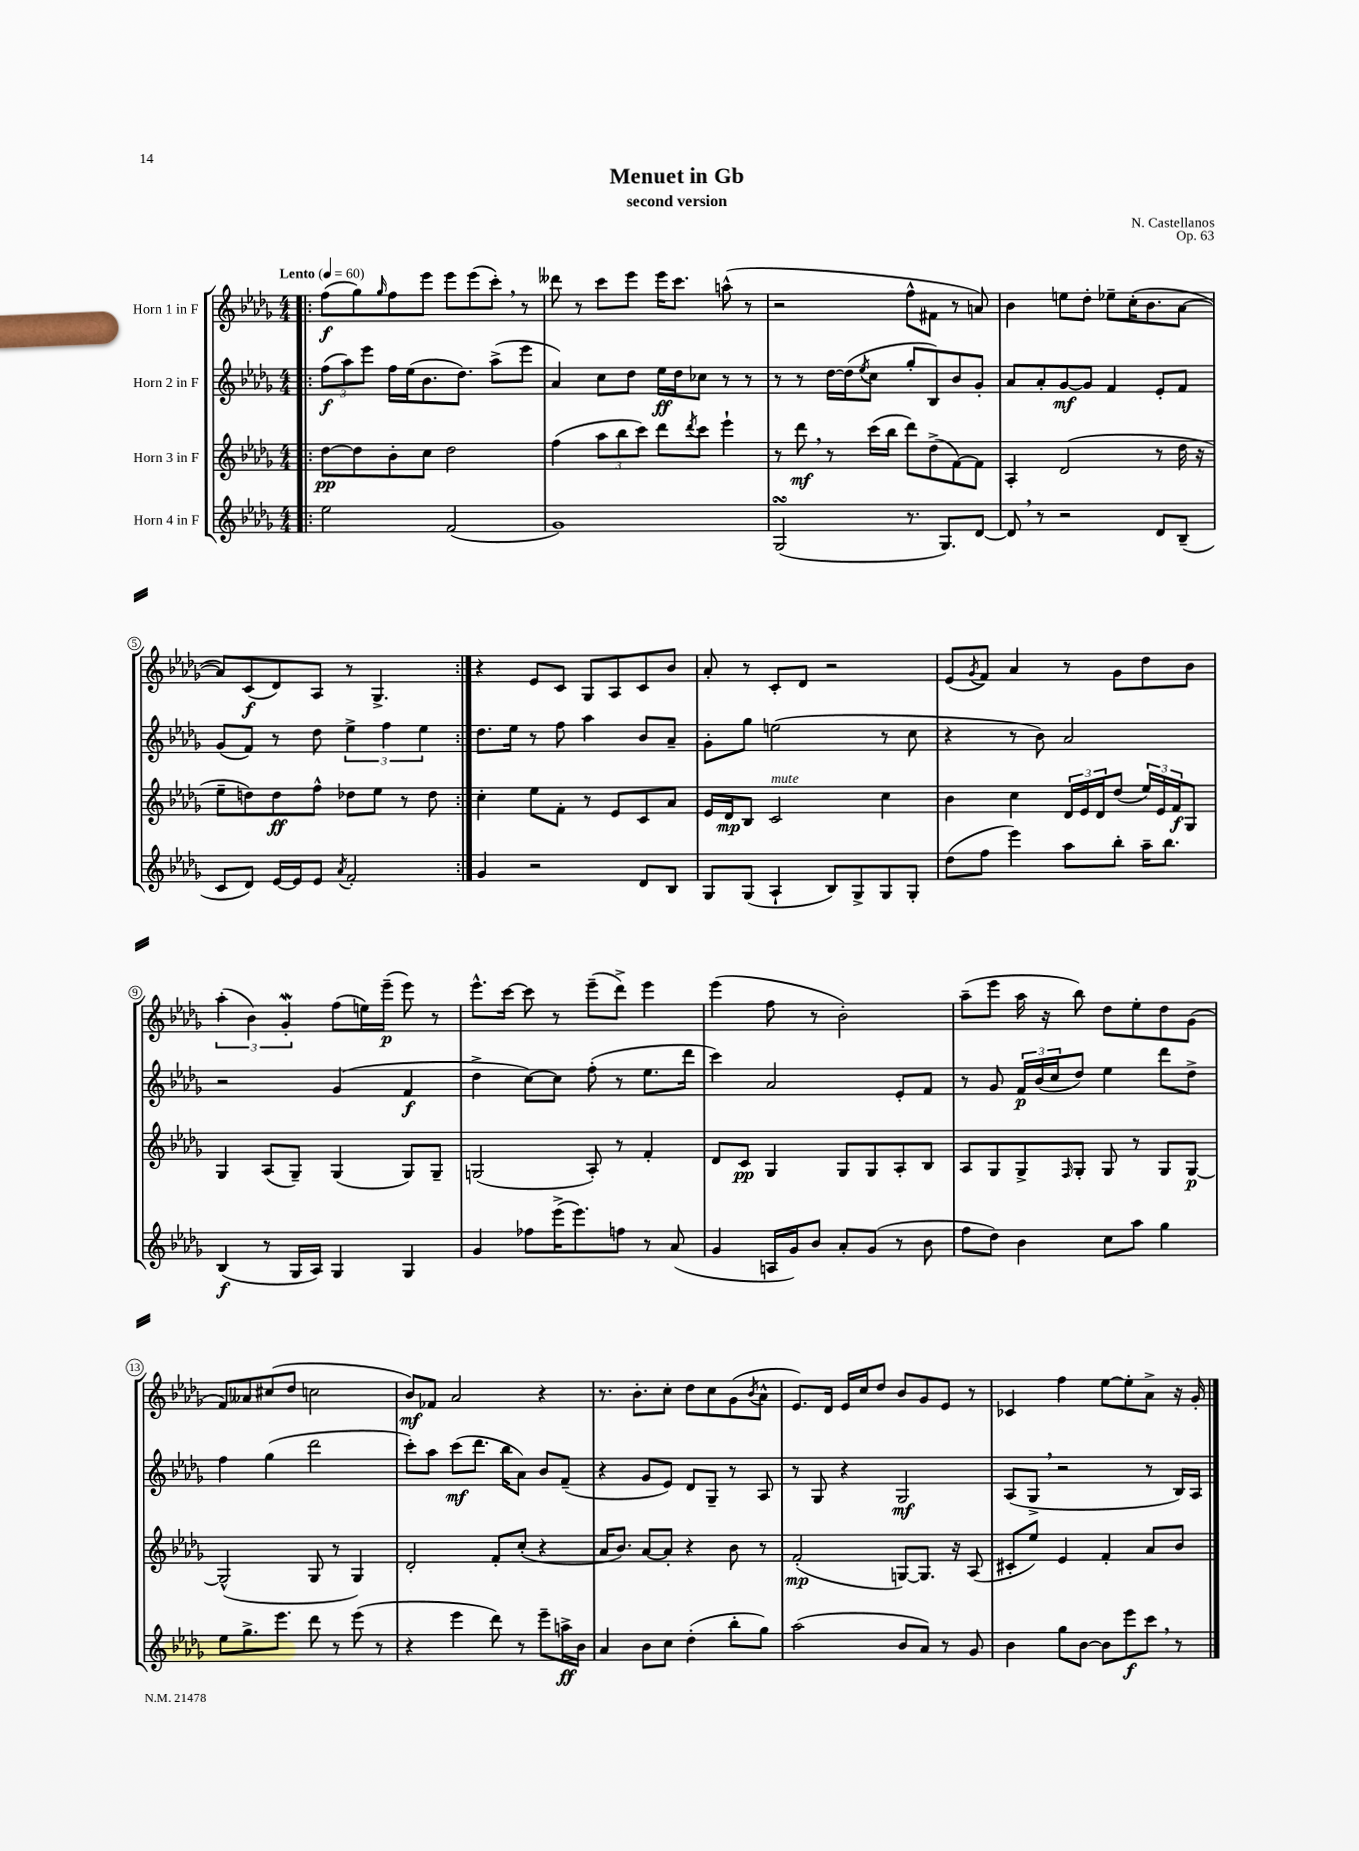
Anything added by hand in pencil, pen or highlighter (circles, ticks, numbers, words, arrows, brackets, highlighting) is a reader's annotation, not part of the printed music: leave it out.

**kern	**kern	**kern	**kern
*staff4	*staff3	*staff2	*staff1
*clefG2	*clefG2	*clefG2	*clefG2
*k[b-e-a-d-g-]	*k[b-e-a-d-g-]	*k[b-e-a-d-g-]	*k[b-e-a-d-g-]
*M4/4	*M4/4	*M4/4	*M4/4
*MM60	*MM60	*MM60	*MM60
=!|:	=!|:	=!|:	=!|:
2ee-	[8dd-	(12ff	(8ff
.	.	12aa-)	.
.	8dd-]	.	8gg-)
.	.	12eee-	.
.	.	.	16qqgg-
.	8b-'	16ff	8ff
.	.	(16ee-	.
.	8cc	8.b-	8eee-
(2f	2dd-	.	8eee-
.	.	8.dd-)	.
.	.	.	(8eee-
.	.	(8aa-^	8ccc')
.	.	8eee-	8r
=	=	=	=
1g-)	(4ff	4a-)	8ddd--
.	.	.	8r
.	12aa-	8cc	8ccc
.	12bb-	.	.
.	.	8dd-	8eee-
.	12ccc)	.	.
.	8ddd-	16ee-	16eee-
.	.	16dd-	8.ccc
.	8qddd-	.	.
.	8ccc	8cc-	.
.	4eee-`	8r	(8aa^^
.	.	8r	8r
=	=	=	=
(2G-	8r	8r	2r
.	8ddd-	8r	.
.	8r	[16dd-	.
.	.	(16dd-]	.
.	.	8qee-	.
.	(16ccc	8cc	.
.	16bb-	.	.
8.r	8ddd-)	8gg-'	8ff^^
.	(8dd-^	8B-)	8f#
8.G-)	.	.	.
.	[8f)	8b-	8r
[8d-	8f]	8g-'	8a)
=	=	=	=
8d-]	4A-'	8a-	4b-
8r	.	8a-'	.
2r	(2d-	[8g-	8ee
.	.	8g-]	8dd-'
.	.	4f	8ee-~
.	.	.	(16cc'
.	.	.	8.b-
8d-	8r	8e-'	.
(8B-~	16dd-	8f	[8a-
.	16r	.	.
=	=	=	=
8c	8ee-~	(8g-	8a-])
8d-)	8dd)	8f)	(8c
[16e-	8dd	8r	8d-)
16e-]	.	.	.
8e-	8ff^^	8dd-	8A-
8qa-	.	.	.
2f'	8dd-	6ee-^	8r
.	8ee-	.	4.G-^
.	.	6ff	.
.	8r	.	.
.	.	6ee-	.
.	8dd-	.	.
=:|!	=:|!	=:|!	=:|!
4g-	4cc'	8.dd-	4r
.	.	16ee-	.
2r	8ee-	8r	8e-
.	8f'	8ff	8c
.	8r	4aa-	8G-
.	8e-	.	8A-
8d-	8c	8b-	8c
8B-	8a-	8a-~	8b-
=	=	=	=
8G-	16e-	8g-'	8a-'
.	16d-	.	.
(8G-	8B-	8gg-	8r
4A-`	2c	(2ee	8c'
.	.	.	8d-
8B-)	.	.	2r
8G-^	.	.	.
8G-	4cc	8r	.
8G-'	.	8cc	.
=	=	=	=
(8dd-	4b-	4r	(8e-
.	.	.	8qg-
8ff	.	.	8f)
4eee-)	4cc	8r	4a-
.	.	8b-)	.
8aa-	24d-	2a-	8r
.	24e-	.	.
.	24d-	.	.
8bb-'	(8dd-	.	8g-
16aa-~	24ee-)	.	8dd-
.	24e-	.	.
8.bb-	.	.	.
.	24f	.	.
.	8G-	.	8b-
=	=	=	=
(4B-	4G-	2r	(6aa-'
.	.	.	6b-)
8r	(8A-	.	.
.	.	.	6g-'
16G-	8G-~)	.	.
16A-)	.	.	.
4G-	(4G-	(4g-	(8ff
.	.	.	16ee)
.	.	.	(16eee-~
4G-	8G-)	4f	8eee-)
.	8G-~	.	8r
=	=	=	=
4g-	(2G	4dd-^	8.eee-^^
.	.	.	[16ccc
8ff-	.	[8cc)	8ccc]
(16eee-^	.	8cc]	8r
8.eee-)	.	.	.
.	8A-')	(8ff'	(8eee-~
8ff	8r	8r	8ddd-^)
8r	4f'	8.ee-	4eee-
(8a-	.	.	.
.	.	16ddd-	.
=	=	=	=
4g-	8d-	4ccc)	(4eee-
.	8c	.	.
16A	4G-	2a-	8ff
16g-)	.	.	.
8b-	.	.	8r
8a-'	8G-	.	2b-')
(8g-	8G-	.	.
8r	8A-'	8e-'	.
8b-	8B-	8f	.
=	=	=	=
8ff	8A-	8r	(8aa-~
8dd-)	8G-	8g-	8eee-
4b-	8G-^	24f	16aa-
.	.	(24b-	.
.	.	.	16r
.	.	24cc	.
.	16qqF	.	.
.	8G-'	8dd-)	8bb-)
8cc	8G-	4ee-	8dd-
8aa-	8r	.	8ee-'
4gg-	8G-	8ddd-	8dd-
.	[8G-	8dd-^	(8g-
=	=	=	=
8ee-	(2G-^^]	4ff	8f)
8.gg-^	.	.	8a--
.	.	(4gg-	(8cc#
8.eee-	.	.	.
.	.	.	8dd-
8ddd-	8G-	2ddd-	2cc
8r	8r	.	.
(8eee-	4G-)	.	.
8r	.	.	.
=	=	=	=
4r	2d-'	8ccc')	8b-)
.	.	8aa-	8f-
4eee-	.	(8ccc	2a-
.	.	8.ddd-	.
8ddd-)	8f'	.	.
.	.	16bb-	.
8r	(8cc'	8a-)	.
8eee-~	4r	8b-	4r
16aa^	.	(8f~	.
16b-	.	.	.
=	=	=	=
4a-	16a-	4r	8.r
.	8.b-)	.	.
.	.	.	8.b-'
8b-	[8a-	8g-	.
8cc	8a-']	8e-)	8cc'
(4dd-'	4r	8d-	8dd-
.	.	8G-~	8cc
8bb-'	8b-	8r	(8g-
.	.	.	8qb-
8gg-)	8r	8A-	8a-^^
=	=	=	=
(2aa-	(2f'	8r	8.e-)
.	.	8G-	.
.	.	.	16d-
.	.	4r	16e-
.	.	.	16cc
.	.	.	8dd-
8b-	[8G)	2G-	8b-
8a-)	8.G]	.	8g-
8r	.	.	8e-
.	16r	.	.
8g-	(8A-	.	8r
=	=	=	=
4b-	8c#'	(8A-	4c-
.	8ee-)	8G-^	.
8gg-	4e-	2r	4ff
[8b-	.	.	.
8b-]	4f'	.	[8ee-
8eee-	.	.	8ee-']
8ccc	8a-	8r	8a-^
8r	8b-	16B-)	16r
.	.	16A-	16g-'
==	==	==	==
*-	*-	*-	*-
